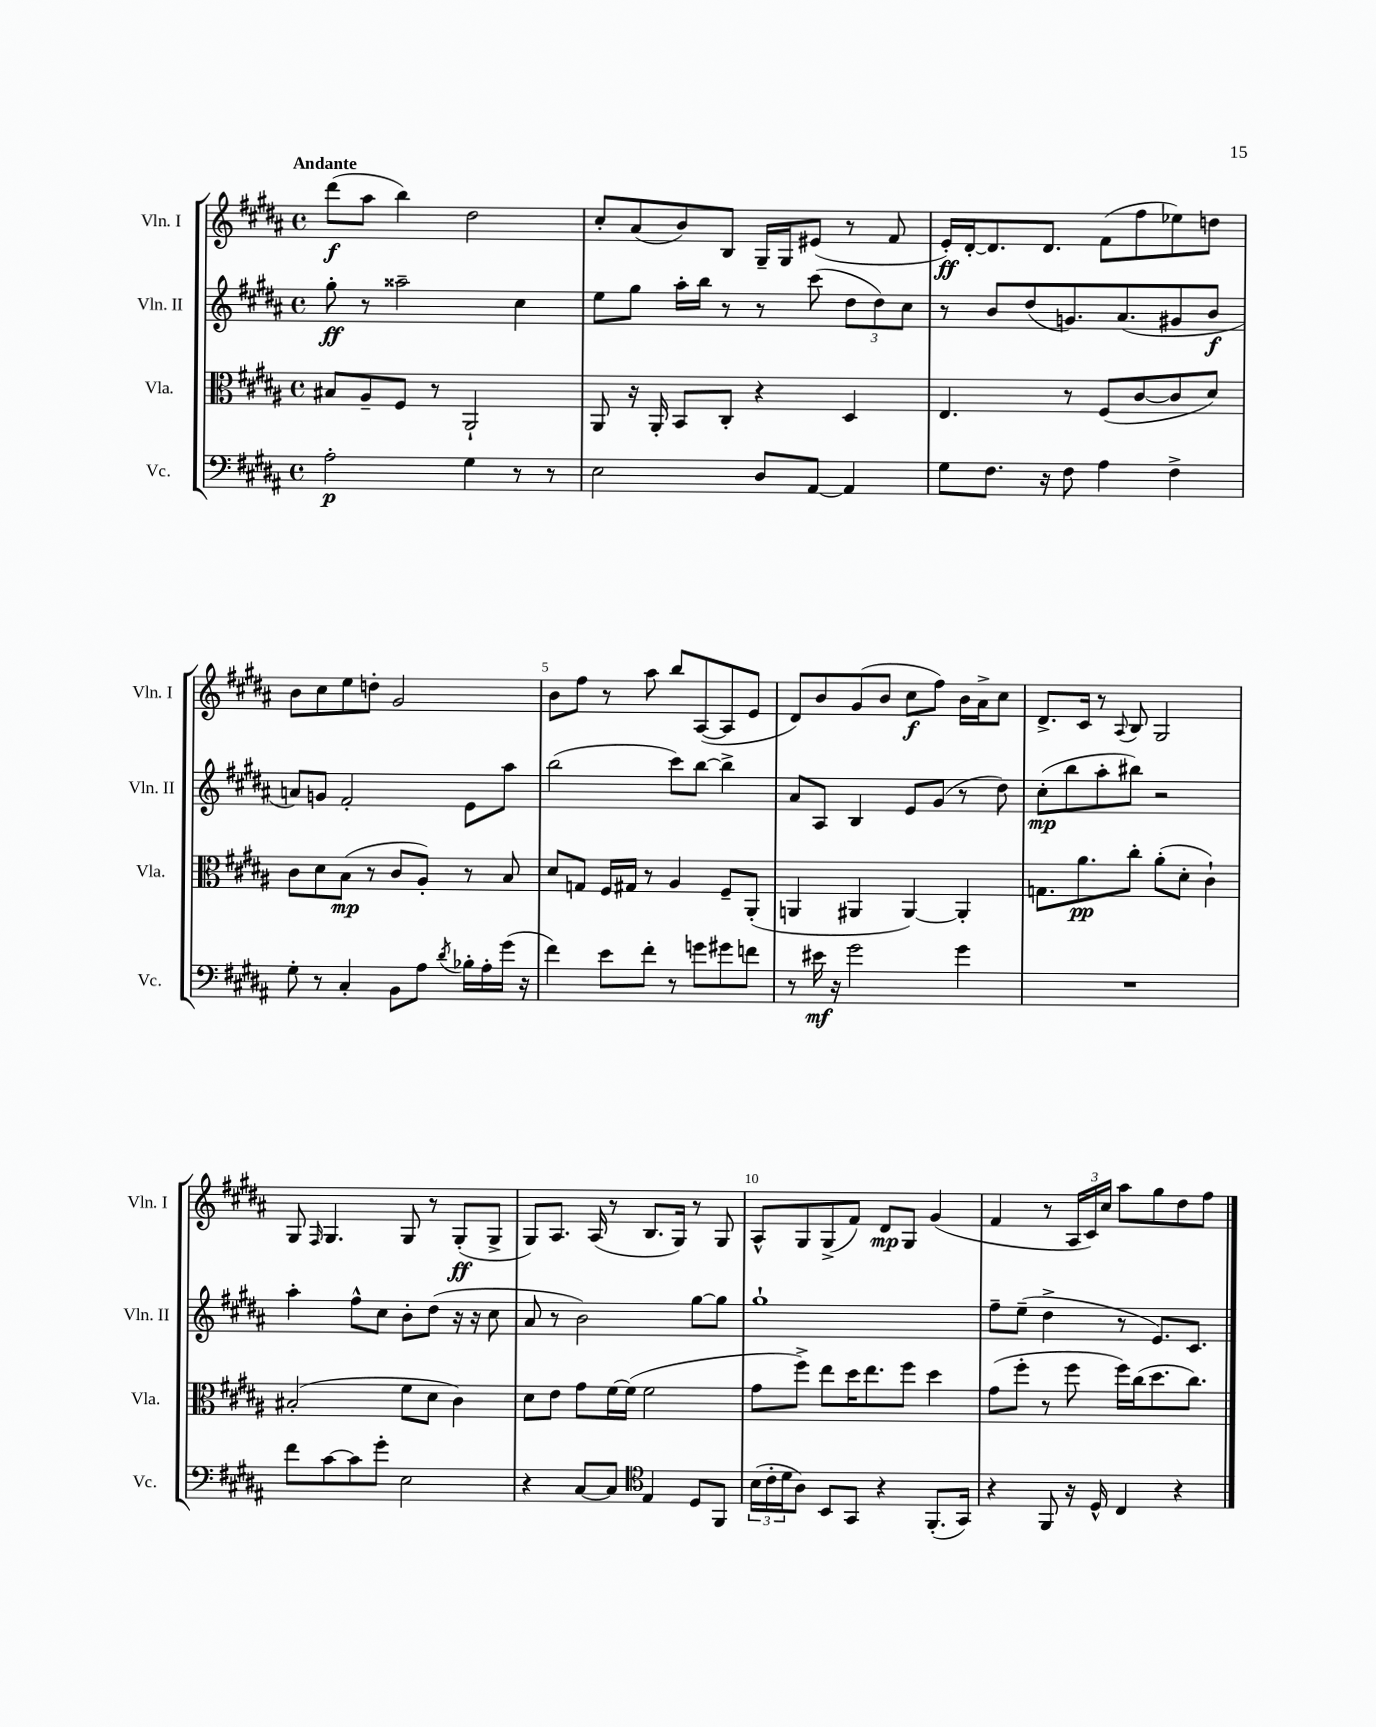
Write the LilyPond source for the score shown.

<<
\new StaffGroup <<
\new Staff = "s0" \with { instrumentName = "Vln. I" shortInstrumentName = "Vln. I" } {
    \clef treble \key b \major \defaultTimeSignature \time 4/4 \tempo "Andante"
    dis'''8\f( ais''8 b''4) dis''2 |
    cis''8-. ais'8( b'8) b8 gis16-- gis16 eis'8( r8 fis'8 |
    e'16-.\ff) dis'16~-. dis'8. dis'8. fis'8( fis''8 ees''8) d''8 |
    b'8 cis''8 e''8 d''8-. gis'2 |
    b'8 fis''8 r8 ais''8 b''8 ais8~( ais8 e'8 |
    dis'8) b'8 gis'8( b'8 cis''8\f fis''8) b'16 ais'16-> cis''8 |
    dis'8.-> cis'16 r8 \appoggiatura { ais8 } b8 gis2 |
    gis8 \grace { fis16 } gis4. gis8 r8 gis8-.\ff( gis8-> |
    gis8) ais8. ais16( r8 b8. gis16) r8 gis8 |
    ais8-^ gis8 gis8->( fis'8) dis'8\mp gis8 gis'4( |
    fis'4 r8 \tuplet 3/2 { ais16 cis'16) cis''16 } ais''8 gis''8 dis''8 fis''8 \bar "|." |
}
\new Staff = "s1" \with { instrumentName = "Vln. II" shortInstrumentName = "Vln. II" } {
    \clef treble \key b \major \defaultTimeSignature \time 4/4
    gis''8-.\ff r8 aisis''2-- cis''4 |
    e''8 gis''8 ais''16-. b''16 r8 r8 cis'''8( \tuplet 3/2 { dis''8 dis''8) cis''8 } |
    r8 b'8 dis''8( g'8.) ais'8.( gis'8 b'8\f |
    a'8) g'8 fis'2-. e'8 ais''8 |
    b''2( cis'''8) b''8~ b''4-> |
    ais'8 ais8 b4 e'8 gis'8( r8 dis''8) |
    cis''8-.\mp( b''8 ais''8-. bis''8) r2 |
    ais''4-. fis''8-^ cis''8 b'8-. dis''8( r16 r16 cis''8 |
    ais'8 r8 b'2) gis''8~ gis''8 |
    gis''1-! |
    fis''8-- e''8--( dis''4-> r8 e'8.) cis'8. \bar "|." |
}
\new Staff = "s2" \with { instrumentName = "Vla." shortInstrumentName = "Vla." } {
    \clef alto \key b \major \defaultTimeSignature \time 4/4
    bis8 ais8-- fis8 r8 ais,2-! |
    ais,8 r16 ais,16-. b,8 cis8-. r4 dis4 |
    e4. r8 fis8( cis'8~ cis'8 dis'8) |
    cis'8 dis'8 b8\mp( r8 cis'8 ais8-.) r8 b8 |
    dis'8 g8 fis16 gis16 r8 ais4 fis8-- ais,8-.( |
    a,4 ais,4 ais,4~) ais,4-. |
    g8. ais'8.\pp cis''8-. ais'8-.( dis'8-. cis'4-!) |
    bis2-.( fis'8 dis'8 cis'4) |
    dis'8 e'8 gis'8 fis'16~ fis'16( fis'2 |
    gis'8 fis''8->) e''8 dis''16 e''8. fis''8 dis''4 |
    gis'8( fis''8-. r8 fis''8 fis''16) cis''16( dis''8. cis''8.) \bar "|." |
}
\new Staff = "s3" \with { instrumentName = "Vc." shortInstrumentName = "Vc." } {
    \clef bass \key b \major \defaultTimeSignature \time 4/4
    ais2-.\p gis4 r8 r8 |
    e2 dis8 ais,8~ ais,4 |
    gis8 fis8. r16 fis8 ais4 fis4-> |
    gis8-. r8 cis4-. b,8 ais8 \acciaccatura { dis'8 } bes16-. ais16-. gis'16( r16 |
    fis'4) e'8 fis'8-. r8 g'8 gis'8 f'8 |
    r8 eis'16\mf r16 gis'2 gis'4 |
    R1 |
    fis'8 cis'8~ cis'8 gis'8-. e2 |
    r4 cis8~ cis8 \clef tenor e4 dis8 fis,8 |
    \tuplet 3/2 { b16( cis'16-. dis'16 } ais8) b,8 gis,8 r4 fis,8.-.( gis,16) |
    r4 fis,8 r16 dis16-^ cis4 r4 \bar "|." |
}
>>
>>
\layout { \context { \Score \override BarNumber.break-visibility = ##(#f #t #t) barNumberVisibility = #(every-nth-bar-number-visible 5) } }
